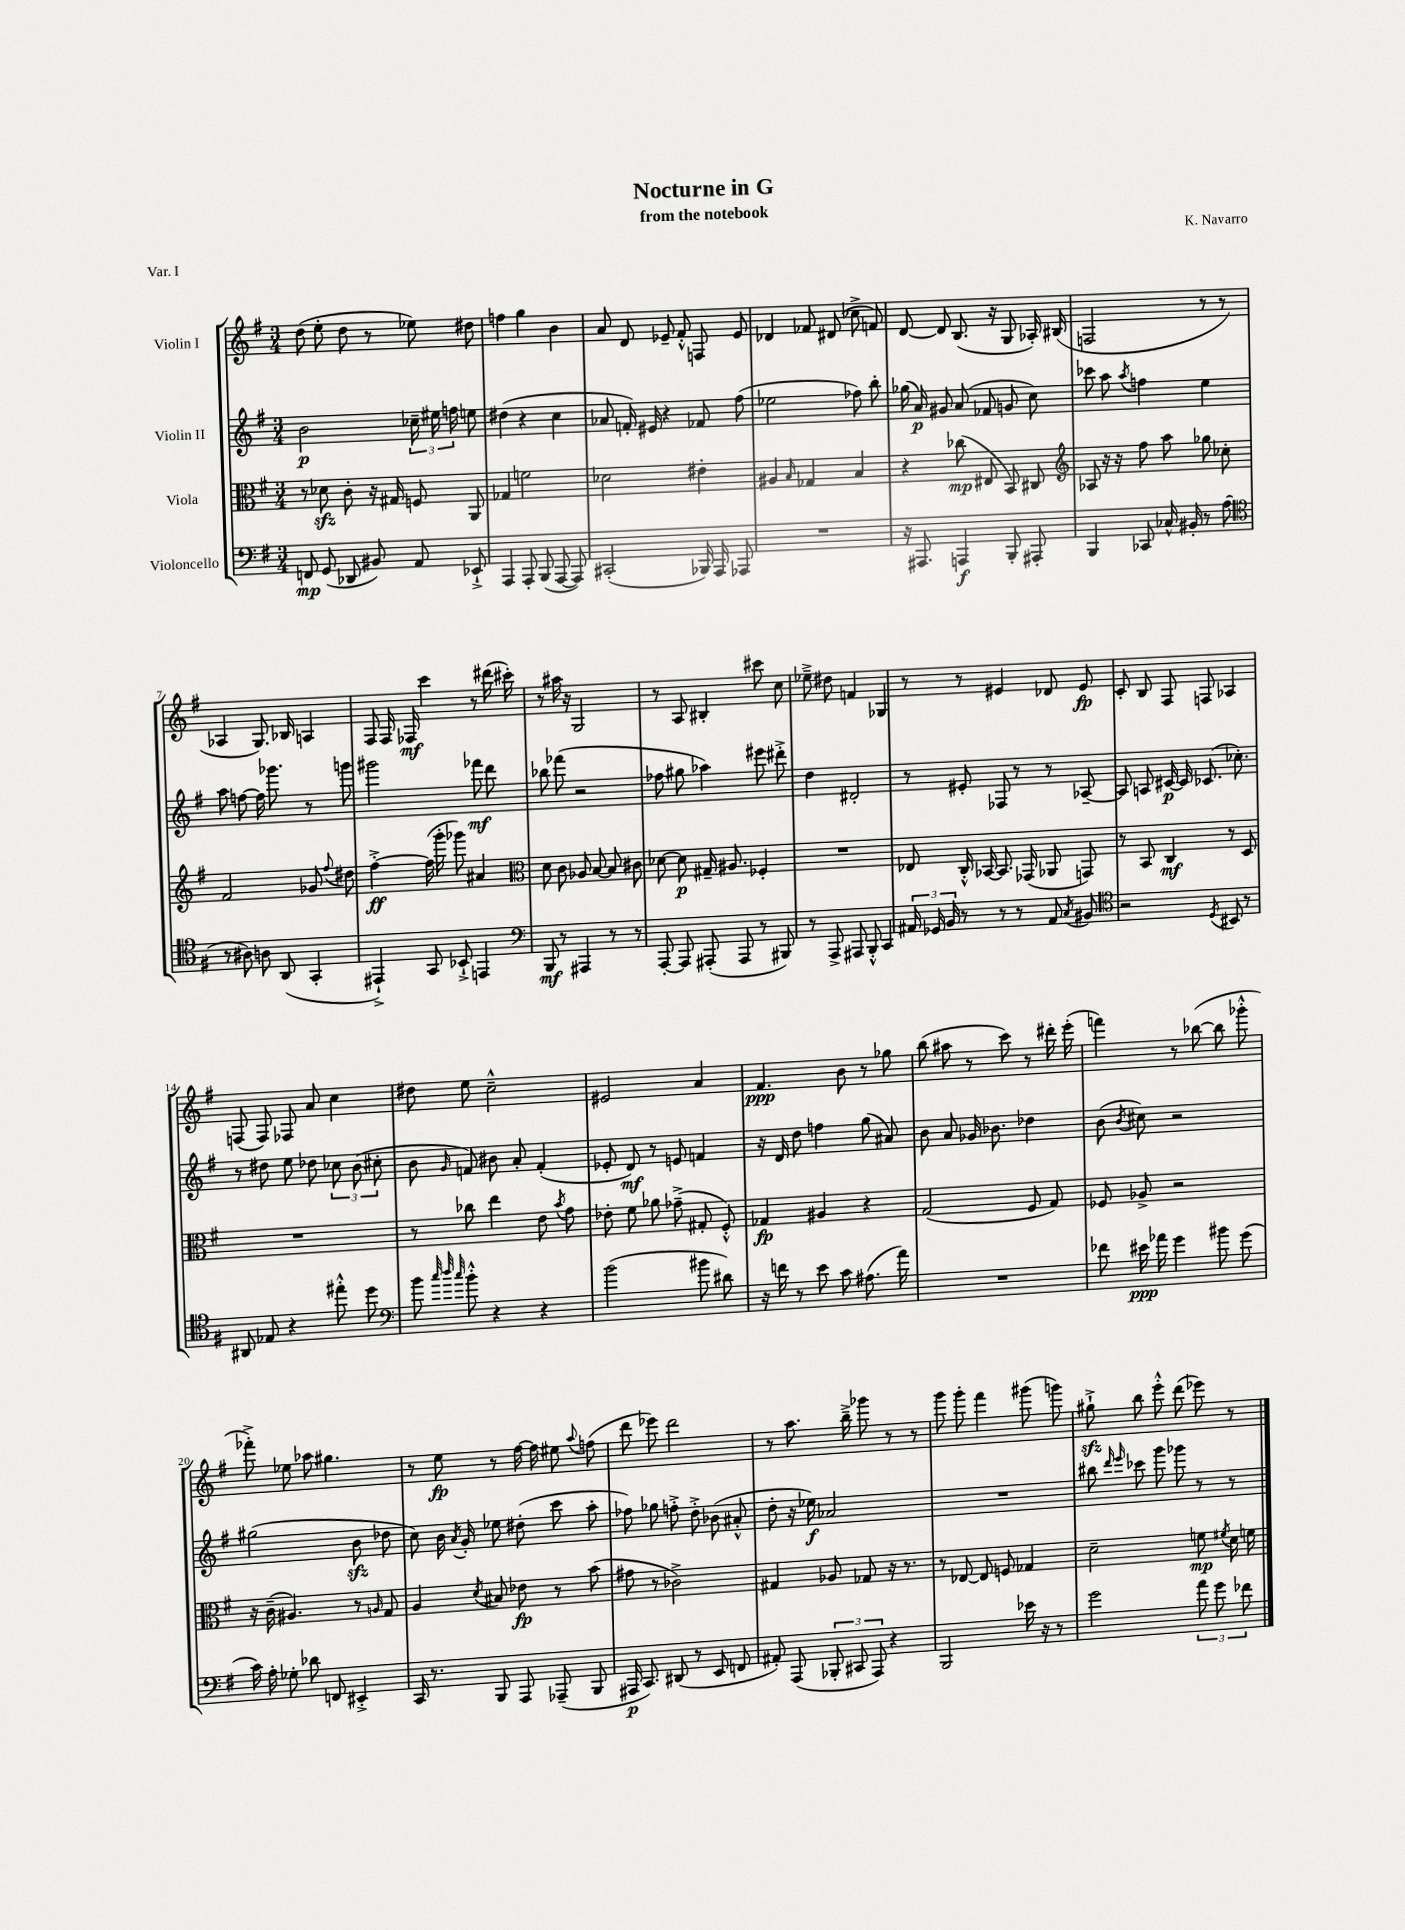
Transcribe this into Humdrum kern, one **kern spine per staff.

**kern	**kern	**kern	**kern
*staff4	*staff3	*staff2	*staff1
*clefF4	*clefC3	*clefG2	*clefG2
*k[f#]	*k[f#]	*k[f#]	*k[f#]
*M3/4	*M3/4	*M3/4	*M3/4
8FF	8r	2b	(8dd
(8GG	8d-	.	8ee'
8DD-	8c'	.	8dd
8BB#)	16r	.	8r
.	16G#	.	.
8AA	8F	24cc-~	8ee-)
.	.	24ee#	.
.	.	24ff	.
8EE-`^	8AA	8ee	8dd#
=	=	=	=
4AAA	4G-	(4dd#	4ff
8AAA'	2f	4r	4gg
(8BBB	.	.	.
[8AAA	.	4cc	4b
8AAA])	.	.	.
=	=	=	=
(2CC#'	2d-	8a-	8a
.	.	16f')	8d
.	.	16e#	.
.	.	4r	8e-~
.	.	.	8f#'^^
16BBB-)	4e#'	8f-	8F
16AAA	.	.	.
8AAA-	.	(8ff#	8e-
=	=	=	=
2.r	4A#	2ee-	4d-
.	16qqB	.	.
.	4G-	.	8f-
.	.	.	(8d#
.	4B	8ff-)	8cc-^
.	.	8bb'	8f)
=	=	=	=
16r	4r	(16gg-	[8d
8.AAA#	.	16a)	.
.	.	8g#	8d]
4AAA	(8cc-	(8a	(8.B
.	8E#	8f-	.
.	.	.	16r
8BBB'	8BB)	8g	8G
8AAA#'	8C#	8cc)	16A-')
.	.	.	(16B#
=	=	=	=
*	*clefG2	*	*
4BBB	8A-	8ccc-	2F
.	16r	8aa	.
.	16r	.	.
.	.	8qaa	.
8CC-	8ff#	4ff	.
16C-^^	8aa	.	.
16BB#'	.	.	.
8r	8gg-	4ee	8r
(8A	8cc-'	.	8r
=	=	=	=
*clefC4	*	*	*
8r	2f#	8aa	4A-
8A#)	.	[8ff	.
8A	.	16ff]	8.G)
.	.	8.ggg-	.
(8AA	.	.	.
.	.	.	16B-
4GG'	8g-	8r	4A
.	8qqff#	.	.
.	8dd#	8ggg	.
=	=	=	=
4EE#`^)	[4ff#'^	2ggg#	8F#
.	.	.	16F#
.	.	.	16F-
8GG	(16ff#]	.	4ccc
.	16ggg'	.	.
8BB-`^	8ggg-)	.	.
4EE	4a#	8fff-	8r
.	.	8ddd	(16ddd#
.	.	.	16ccc#')
=	=	=	=
*clefF4	*clefC3	*	*
8BBB	8d	8bb-	8r
8r	8c	(8fff-	16aa#
.	.	.	16r
4AAA#	8A-	2r	2G
.	[8B	.	.
8r	8B]	.	.
8r	8c#	.	.
=	=	=	=
[8AAA'	[8d-	8ff-	8r
8AAA]	8d-]	8gg#	8A
(8AAA#'	16G#~	4aa-)	4B#'
.	8.A#	.	.
8AAA#	.	.	.
8r	4F-'	8eee#	8ccc#
8BBB#)	.	8ddd#'^	8cc
=	=	=	=
8r	2.r	4dd	8ee-~^
8AAA^	.	.	8dd#
8AAA#	.	2d#'	4f
8BBB'^^	.	.	.
4CC	.	.	4G-
=	=	=	=
24AA#	8E-	8r	8r
24GG-	.	.	.
24BB	.	.	.
8r	16C'^^	8e#'	8r
.	[16BB-	.	.
8r	8.BB-]	8F-	4e#
8r	.	8r	.
.	(16GG-	.	.
8AA#	8AA-	8r	8d-
8qC	.	.	.
8BB#	8GG)	[8A-~	8e#
=	=	=	=
*clefC4	*	*	*
2r	8r	8A-]	8c'
.	8BB	8A	8B
.	4C	[16c#	8F#
.	.	16c#]	.
.	.	(8.c-	8F
8qD	.	.	.
8BB#	8r	.	4A-
.	.	8.cc-')	.
8r	8D	.	.
=	=	=	=
8AA#	2.r	8r	(8F
8E-	.	8dd#	8F)
4r	.	8ee	8F-
.	.	8dd-	8a
8ee#'^^	.	12cc-	4cc
.	.	(12b	.
8dd	.	.	.
.	.	12cc#'	.
=	=	=	=
*clefF4	*	*	*
8b	8r	8b	8dd#
32qqcc	.	.	.
32qqdd	.	.	.
32qqcc	.	16qqg	.
8b'^^	8cc-	8f)	8ee
4r	4ee	8b#	2cc~^^
.	.	8a'	.
4r	8e	(4f'	.
.	8qb	.	.
.	8g	.	.
=	=	=	=
(2b	8e-'	8e-'	2e#
.	8f#	8d)	.
.	8a-	8r	.
.	(8g-~^	8e	.
8b#	8G#'	4f	4a
8d#)	8F#'^^)	.	.
=	=	=	=
16r	4G-	16r	4.f#
16f	.	16d	.
8r	.	8dd	.
8e	4A#	4ff	.
8c	.	.	8b
(8.A#	4r	(8gg	8r
.	.	8a#)	8gg-
16a)	.	.	.
=	=	=	=
2.r	(2G	8b	(8bb
.	.	8a	8aa#
.	.	16g-	8r
.	.	8.b-	.
.	.	.	8ccc)
.	8F#	4dd-	8r
.	8G)	.	16ddd#'
.	.	.	(16eee'
=	=	=	=
8f-	8F-	(8b	4fff)
.	.	8qb	.
16e#	8A-^	8cc#)	.
16a-	.	.	.
4g	2r	2r	8r
.	.	.	([8bb-
8b#	.	.	8bb-]
(8g	.	.	8ggg-'^^
=	=	=	=
16c)	16r	(2gg#	8fff-'^)
16A'	(16c~	.	.
8G-'	4.A#)	.	8ee-
8d-	.	.	8aa-
8FF	.	.	4.gg#
4EE#'^	8r	8b	.
.	16qqA	.	.
.	8G	8dd-	.
=	=	=	=
16CC	4A	8cc)	8r
8.r	.	.	.
.	.	16b	8ee
.	.	8qa	.
.	.	16g'	.
.	8qd	.	.
8BBB	8B#	8ee-	8r
8AAA	8e-	(8dd#'	[16ff#
.	.	.	16ff#]
(8AAA-~	8r	8ccc	8ee#
.	.	.	8qqaa
8BBB	(8b	8aa'	(8ff
=	=	=	=
16AAA#	8g#	8ff-)	8ddd
8.CC)	.	.	.
.	8r	8gg-	8eee-)
(8DD#	2c-^)	8ff'^	2ddd
8r	.	8dd'^	.
8EE	.	(8b-	.
8FF	.	8a#'^^	.
=	=	=	=
8AA#')	4G#	8dd'	8r
(8AAA	.	16r	8.aa
.	.	16ee-)	.
12BBB-'	8A-	2a-	.
.	.	.	16bb~^
12CC#	.	.	.
.	8G-	.	8ggg-
12AAA)	.	.	.
4r	16r	.	8r
.	8.r	.	.
.	.	.	8r
=	=	=	=
2BBB	8r	2.r	8ggg
.	[8E-	.	8ggg'
.	8E-]	.	4fff#
.	8F	.	.
16e-	4G-	.	(8ggg#
16r	.	.	.
8r	.	.	8ggg)
=	=	=	=
2g	2d~	8bb#	8gg#`^
.	.	16qqddd	.
.	.	16qqeee	.
.	.	8ccc-	8bb
.	.	8ggg	8eee'^^
.	.	8ggg-	(8ddd
12a	8f	8r	8eee-)
12g	.	.	.
.	8qf#	.	.
.	16d	8r	8r
12f-	.	.	.
.	16f	.	.
==	==	==	==
*-	*-	*-	*-
